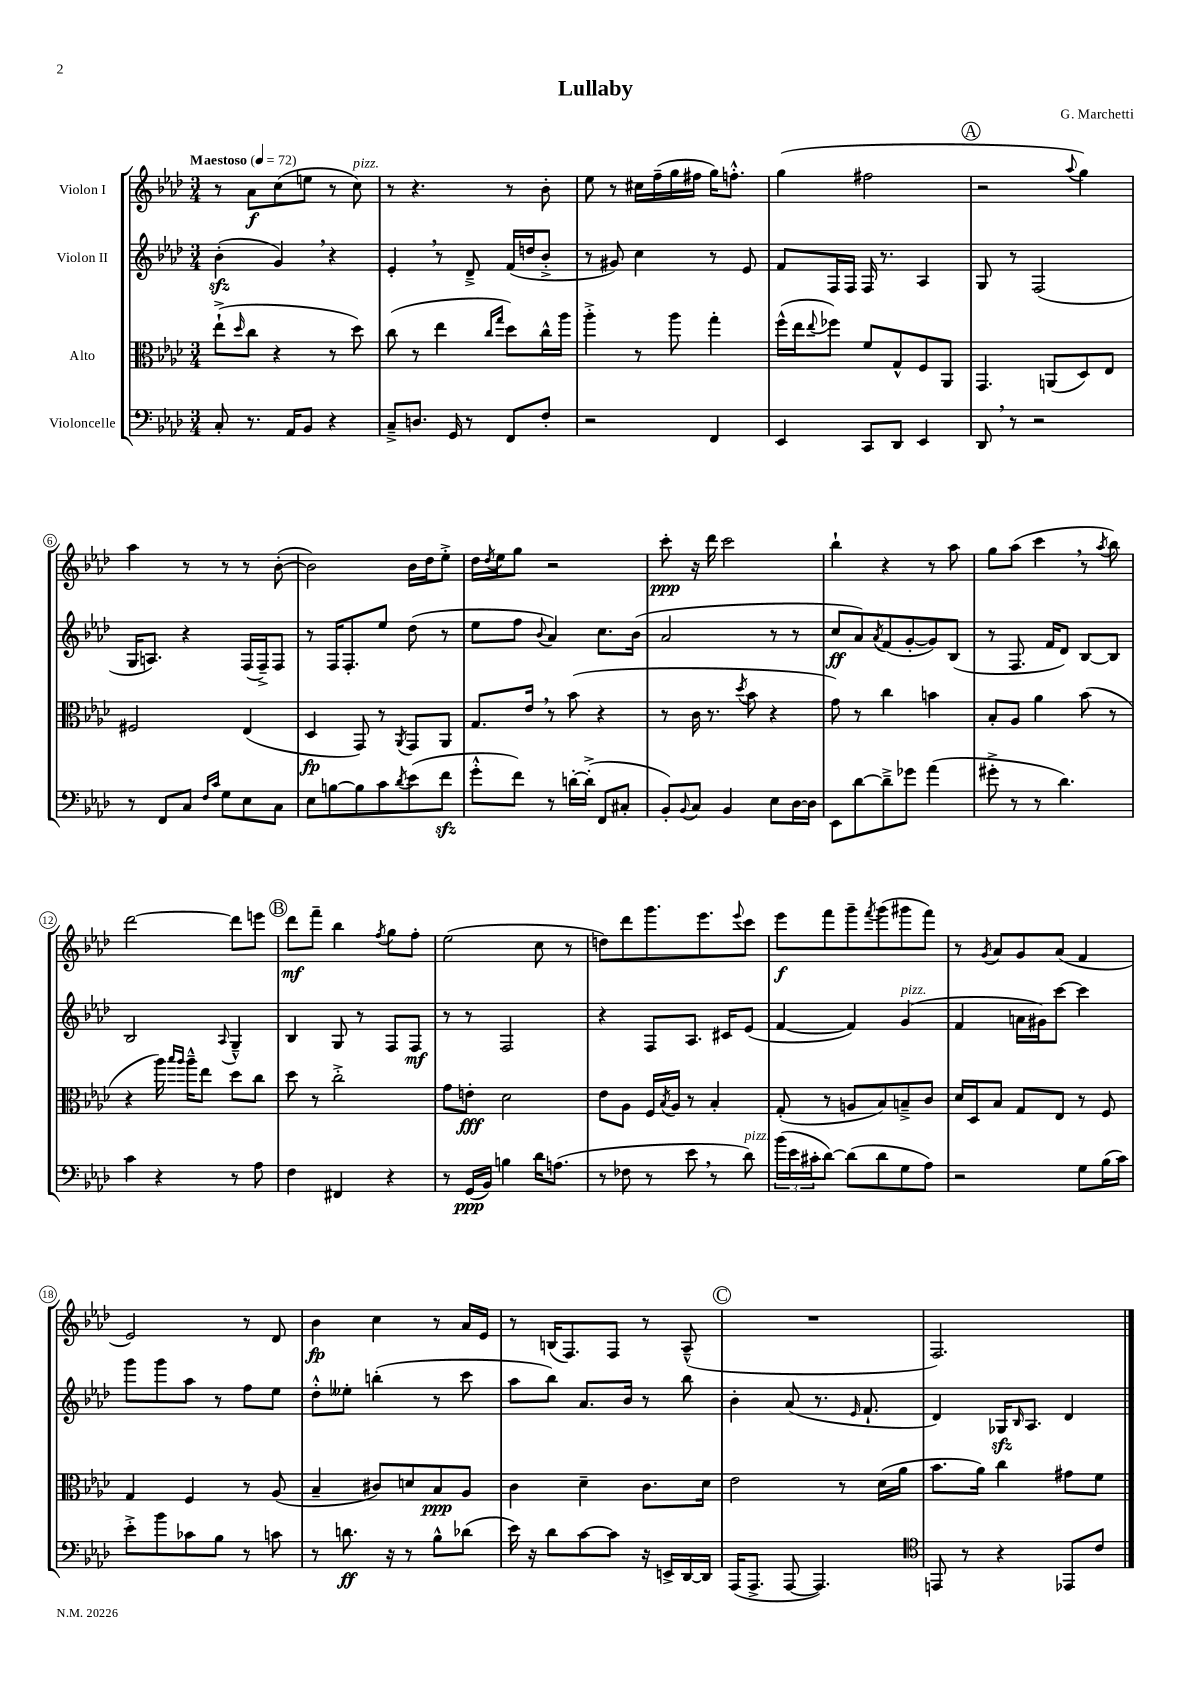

**kern	**kern	**kern	**kern
*staff4	*staff3	*staff2	*staff1
*clefF4	*clefC3	*clefG2	*clefG2
*k[b-e-a-d-]	*k[b-e-a-d-]	*k[b-e-a-d-]	*k[b-e-a-d-]
*M3/4	*M3/4	*M3/4	*M3/4
*MM72	*MM72	*MM72	*MM72
8C'/	(8ee-`^\L	(4b-'\	8r
.	16qqdd-/	.	.
8.r	8cc\J	.	8a-\L
.	4r	4g/)	(8cc\
16AA-/LK	.	.	.
8BB-/J	.	.	8ee\J
4r	8r	4r	8r
.	8dd-\)	.	8cc\)
=	=	=	=
8C~^/L	(8cc\	4e-'/	8r
8.D/J	8r	.	4.r
.	4ee-\	8r	.
16GG/	.	.	.
8r	.	8d-~^/	.
.	16qqcc/LL	.	.
.	16qqgg/JJ	.	.
8FF/L	8dd-\L)	(16f/LL	8r
.	.	16dd/J	.
8F'/J	16cc^^\L	8b-'^/J	8b-'\
.	16aa-\JJ	.	.
=	=	=	=
2r	4aa-'^\	8r	8ee-\
.	.	8g#/)	8r
.	8r	4cc\	16cc#\LL
.	.	.	(16ff~\
.	8aa-\	.	16gg\
.	.	.	16ff#\JJ
4FF/	4gg'\	8r	16gg\LK)
.	.	.	8.ff'^^\J
.	.	8e-/	.
=	=	=	=
4EE-/	(16ff^^\LL	8f/L	(4gg\
.	16ee-\J	.	.
.	8qqee-/	.	.
.	8ff-\J)	16F/L	.
.	.	16F/JJ	.
8CC/L	8f/L	16F/	2ff#\
.	.	8.r	.
8DD-/J	8G^^/	.	.
4EE-/	8F/	4A-/	.
.	8AA-/J	.	.
=	=	=	=
8DD-/	4.GG/	8G/	2r
8r	.	8r	.
2r	.	(2F/	.
.	(8AA/L	.	.
.	.	.	8qqaa-/
.	8D-/)	.	4gg\)
.	8E-/J	.	.
=	=	=	=
8r	2F#/	16G/LK	4aa-\
.	.	8.A/J)	.
8FF/L	.	.	.
8C/J	.	4r	8r
16qqF/LL	.	.	.
16qqc/JJ	.	.	.
8G\L	.	.	8r
8E-\	(4E-/	(16F/LL	8r
.	.	16F~^/J)	.
8C\J	.	8F/J	([8b-'\
=	=	=	=
8E-\L	4D-/	8r	2b-\])
[8B\	.	16F/LK	.
.	.	8.F'/	.
8B\]	8GG/)	.	.
8c\	8r	8ee-/J	.
8qd-/	8qAA-/	.	.
(8e-\	8GG/L	(8dd-\	16b-\LL
.	.	.	16dd-\J
8f\J	8AA-/J	8r	8ee-'^\J
=	=	=	=
8g'^^\L	8.G/L	8ee-\L	16dd-\LL
.	.	.	8qdd-/
.	.	.	16ee-\J
8f\J)	.	8ff\J	8gg\J
.	16e-/Jk	.	.
.	.	8qqb-/	.
8r	8r	4a-/)	2r
[16d'\LL	(8b-\	.	.
(16d'^\]JJ	.	.	.
8FF/L	4r	8.cc\L	.
8C#'/J	.	.	.
.	.	(16b-\Jk	.
=	=	=	=
8BB-'/L)	8r	2a-/	8ccc'\
8qqBB-/	.	.	.
8C/J	16c\	.	16r
.	8.r	.	16ddd-\
4BB-/	.	.	2ccc\
.	8qdd-/	.	.
.	8b-\	.	.
8E-\L	4r	8r	.
[16D-\L	.	8r	.
16D-\]JJ	.	.	.
=	=	=	=
8EE-\L	8g\)	8cc/L	4bb-`\
[8d-\	8r	8a-/)	.
.	.	8qa-/	.
8d-~^\]	4cc\	(8f/	4r
8g-\J	.	[8g'/	.
(4a-\	4b\	8g/])	8r
.	.	(8B-/J	8aa-\
=	=	=	=
8g#'^\	8B-'/L	8r	8gg\L
8r	8A-/J	8.F/	(8aa-\J
8r	4a-\	.	4ccc\
.	.	16f/LK	.
4.d-\)	.	8d-/J)	.
.	(8b-\	[8B-/L	8r
.	.	.	8qaa-/
.	8r	8B-/]J	8bb-\)
=	=	=	=
4c\	4r	2B-/	[2ddd-\
4r	16aa-\)	.	.
.	16qqbb-/LL	.	.
.	16qqaa-/JJ	.	.
.	16aa-~^^\LK	.	.
.	8ee-\J	.	.
.	.	8qqA-/	.
8r	8dd-\L	4G~^^/	8ddd-\]L
8A-\	8cc\J	.	8eee\J
=	=	=	=
4F\	8dd-\	4B-/	8ddd-\L
.	8r	.	8fff~\J
4FF#/	2cc'^\	8G/	4bb-\
.	.	8r	.
.	.	.	8qff/
4r	.	8F/L	8gg\L
.	.	8F/J	8ff'\J
=	=	=	=
8r	8g\L	8r	(2ee-\
(16GG/LL	8e'\J	8r	.
16BB-/JJ)	.	.	.
4B\	2d-\	2F/	.
16d-\LK	.	.	8cc\
(8.A\J	.	.	.
.	.	.	8r
=	=	=	=
8r	8e-\L	4r	8dd\L)
8F-\	8A-\J	.	8ddd-\
8r	16F/LL	8F/L	8.ggg\
.	8qB-/	.	.
.	16A-/JJ	.	.
8e-\	8r	8.A-/J	.
.	.	.	8.eee-\
8r	4B-'/	.	.
.	.	16c#/LK	.
.	.	.	8qqeee-/
8d-\)	.	(8e-/J	8ccc\J
=	=	=	=
(24b-\LL	(8G'/	[4f/	8eee-\L
24e-\	.	.	.
24c#'\J	.	.	.
[8d-\J)	8r	.	8fff\
(8d-\]L	8A/L	4f/])	8ggg~\
.	.	.	8qfff/
8d-\	8B-/)	.	(8ggg\
8G\	8B~^/	(4g/	8ggg#\
8A-\J)	8c/J	.	8fff\J)
=	=	=	=
2r	16d-/LL	4f/	8r
.	16D-/J	.	.
.	.	.	8qg/
.	8B-/J	.	8a-/L
.	8G/L	16a\LL	8g/
.	.	16g#\J)	.
.	8E-/J	[8ccc\J	(8a-/J
8G\L	8r	4ccc\]	4f/
(16B-\L	8F/	.	.
16c\JJ)	.	.	.
=	=	=	=
8e-'^\L	4G/	8ggg\L	2e-/)
8b-\	.	8ggg\	.
8c-\	4F/	8aa-\J	.
8B-\J	.	8r	.
8r	8r	8ff\L	8r
8c\	(8A-/	8ee-\J	8d-/
=	=	=	=
8r	4B-~/	8dd-'^^\L	4b-\
8.d\	.	8ee--'\J	.
.	8c#/L)	(4bb'\	4cc\
16r	.	.	.
8r	8d/	.	.
8B-^^\L	8B-/	8r	8r
(8d-\J	8A-/J	8ccc\	16a-/LL
.	.	.	16e-/JJ
=	=	=	=
16e-\)	4c\	8aa-\L	8r
16r	.	.	.
8d-\L	.	8bb-\J)	(16B/LK
.	.	.	8.F/)
[8c\	4d-~\	8.a-/L	.
8c\]J	.	.	8F/J
.	.	16b-/Jk	.
16r	8.c\L	8r	8r
16EE^/LL	.	.	.
[16DD-/	.	8bb-\	(8A-~^^/
16DD-/]JJ	16d-\Jk	.	.
=	=	=	=
(16AAA-/LK	2e-\	4b-'\	2.r
8.AAA-^/J	.	.	.
[8AAA-/	.	(8a-/	.
4.AAA-/])	.	8.r	.
.	8r	.	.
.	.	16qqe-/	.
.	.	8.f`/	.
.	(16d-\LL	.	.
.	16a-\JJ	.	.
=	=	=	=
*clefC4	*	*	*
8EE/	8.b-\L	4d-/)	2.F/)
8r	.	.	.
.	16a-\Jk)	.	.
4r	4cc\	16G-/LK	.
.	.	16qqB-/	.
.	.	8.A-/J	.
8EE-/L	8g#\L	4d-/	.
8c/J	8f\J	.	.
==	==	==	==
*-	*-	*-	*-
